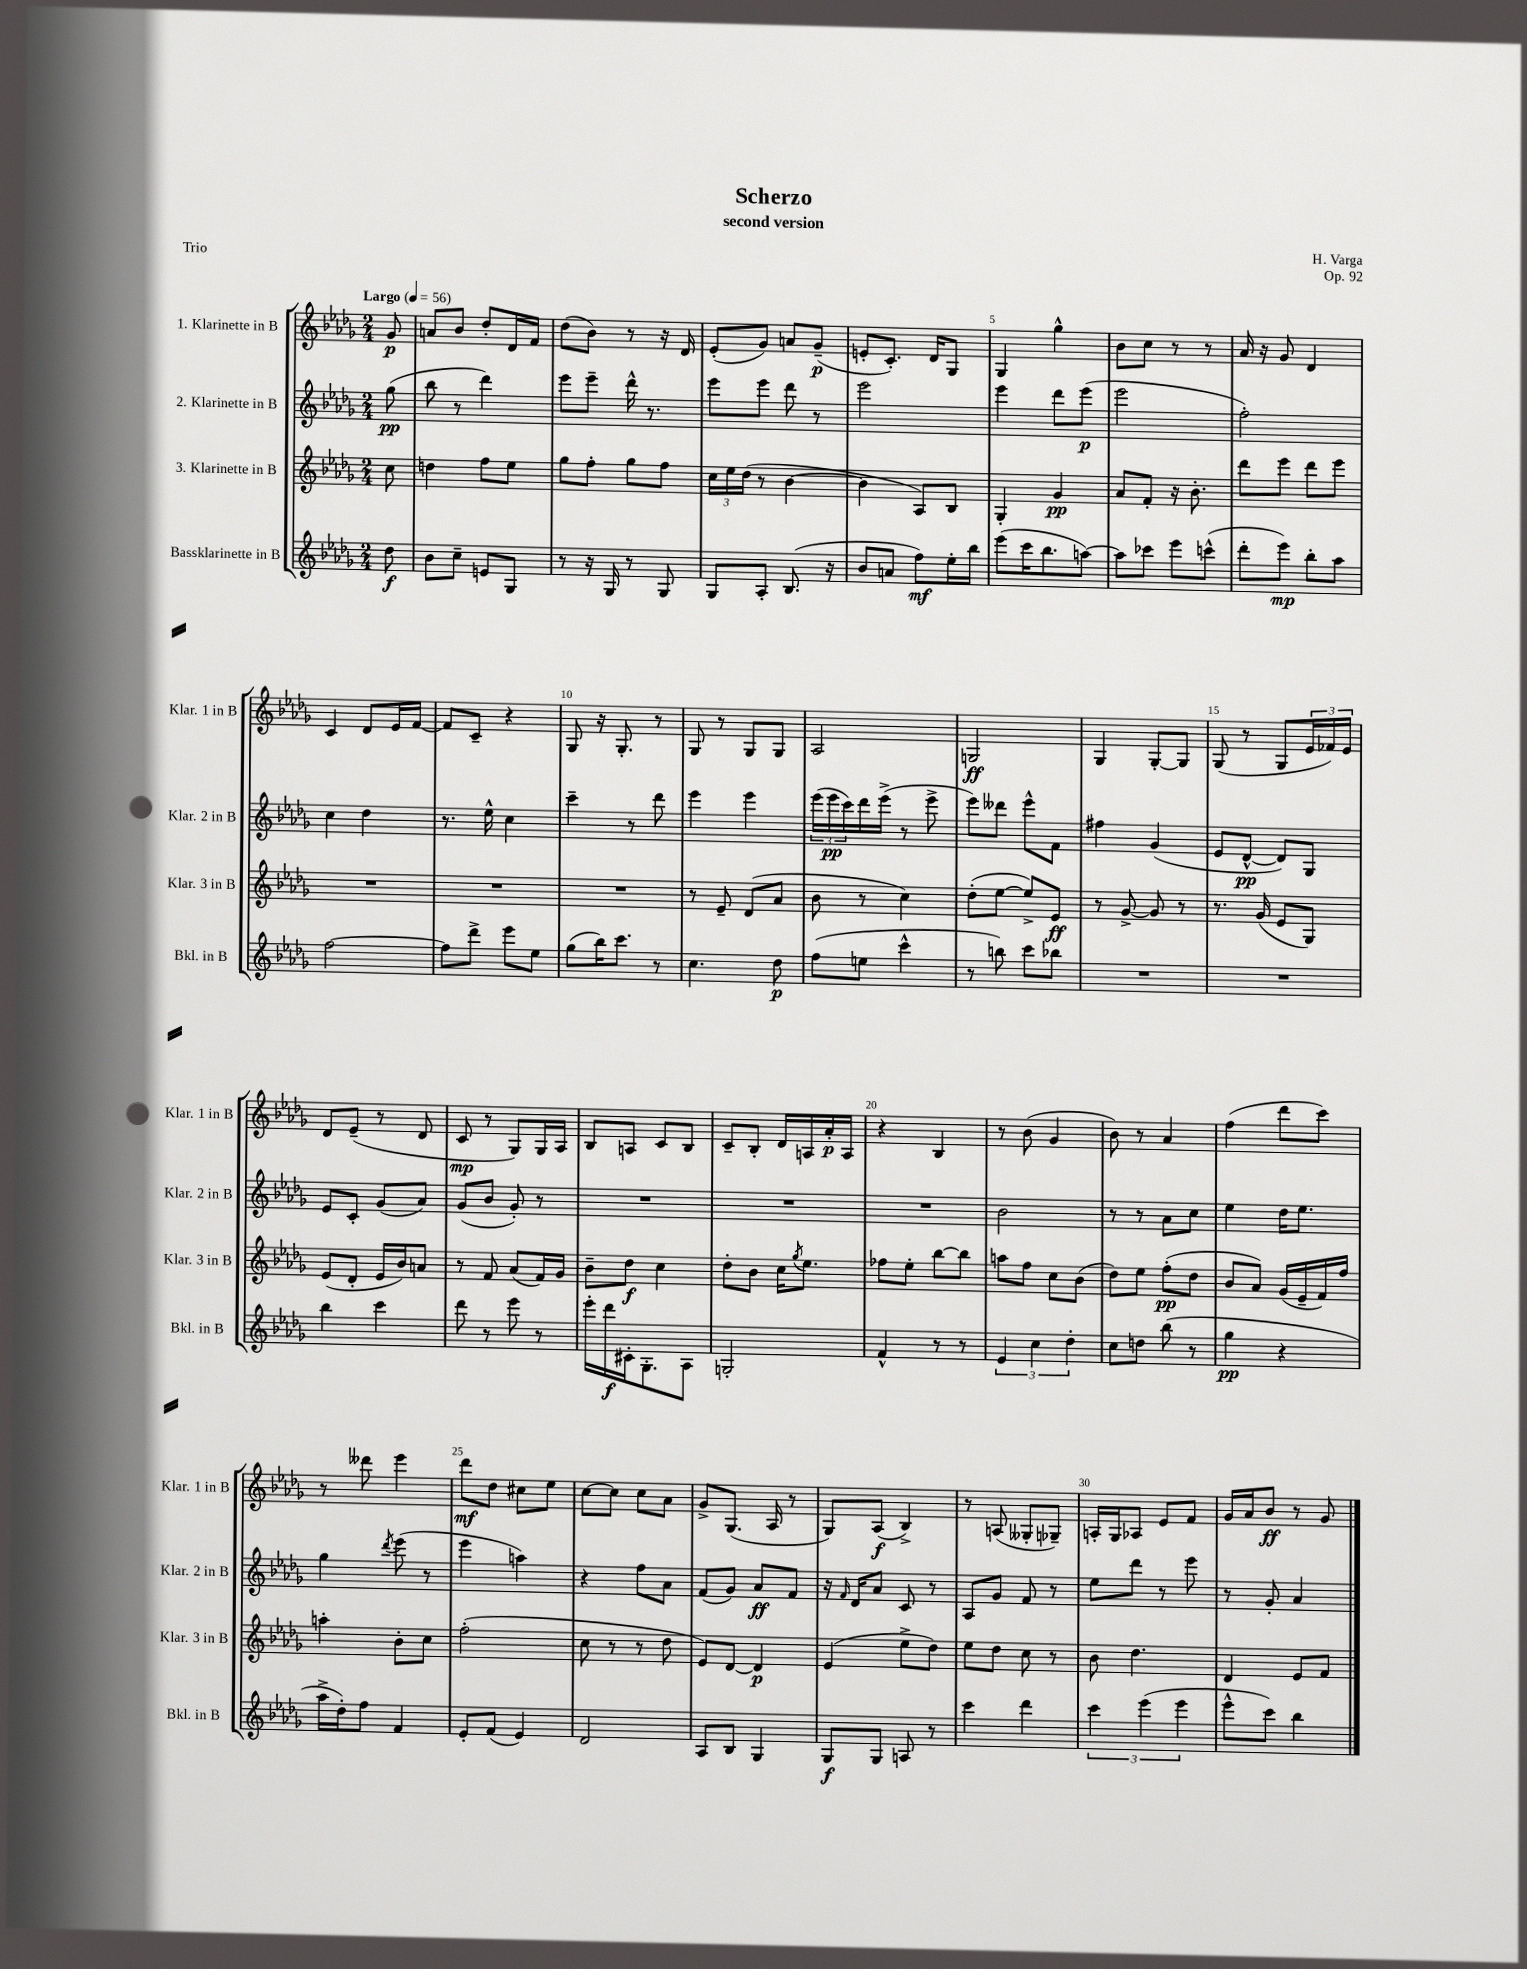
\header { title = "Scherzo" composer = "H. Varga" subtitle = "second version" opus = "Op. 92" piece = "Trio" }
<<
\new StaffGroup <<
\new Staff = "s0" \with { instrumentName = "1. Klarinette in B" shortInstrumentName = "Klar. 1 in B" } {
    \clef treble \key des \major \numericTimeSignature \time 2/4 \partial 8 \tempo "Largo" 4 = 56
    ges'8\p |
    a'8 bes'8 des''8-. des'16 f'16 |
    des''8( bes'8) r8 r16 des'16 |
    ees'8-.( ges'8) a'8 ges'8--\p( |
    e'8-. c'8.-.) des'16 ges8 |
    ges4 ges''4-^ |
    bes'8 c''8 r8 r8 |
    aes'16 r16 ges'8 des'4 |
    c'4 des'8 ees'16 f'16~ |
    f'8 c'8-- r4 |
    ges8 r16 ges8.-. r8 |
    ges8 r8 ges8 ges8 |
    aes2 |
    g2\ff |
    ges4 ges8~-. ges8 |
    ges8( r8 ges8 \tuplet 3/2 { ees'16 fes'16) ees'16 } |
    des'8 ees'8--( r8 des'8 |
    c'8\mp r8 ges8) ges16 aes16 |
    bes8 a8 c'8 bes8 |
    c'8-- bes8-. des'16 a16 aes'16-.\p a16 |
    r4 bes4 |
    r8 bes'8( ges'4 |
    bes'8) r8 aes'4 |
    f''4( des'''8 c'''8) |
    r8 deses'''8 ees'''4 |
    des'''8\mf des''8 cis''8 ees''8 |
    c''8~ c''8 c''8 aes'8 |
    ges'8-> ges8.( aes16 r8 |
    ges8) aes8\f( bes4->) |
    r8 a8( geses8-. ges8--) |
    a16-. ges16 aes8 ees'8 f'8 |
    ges'16 aes'16 bes'8\ff r8 ges'8 \bar "|." |
}
\new Staff = "s1" \with { instrumentName = "2. Klarinette in B" shortInstrumentName = "Klar. 2 in B" } {
    \clef treble \key des \major \numericTimeSignature \time 2/4 \partial 8
    ges''8\pp( |
    bes''8 r8 des'''4) |
    ees'''8 ees'''8-- des'''16-^ r8. |
    ees'''8 ees'''8 des'''8 r8 |
    ees'''2 |
    ees'''4 des'''8 ees'''8\p( |
    ees'''2 |
    f''2-.) |
    c''4 des''4 |
    r8. ees''16-^ c''4 |
    c'''4-- r8 des'''8 |
    ees'''4 ees'''4 |
    \tuplet 3/2 { ees'''16( ees'''16\pp c'''16) } des'''16 ees'''16->( r8 ees'''8-> |
    ees'''8) deses'''8 ees'''8-^ f'8 |
    fis''4 ges'4( |
    ees'8 des'8~-^\pp des'8) ges8 |
    ees'8 c'8-. ges'8( aes'8) |
    ges'8( bes'8 ges'8-.) r8 |
    R2 |
    R2 |
    R2 |
    bes'2 |
    r8 r8 aes'8 c''8 |
    ees''4 des''16 ees''8. |
    ges''4 \acciaccatura { des'''8 } ees'''8( r8 |
    ees'''4 a''4) |
    r4 f''8 aes'8 |
    f'8( ges'8) aes'8\ff f'8 |
    r16 \grace { f'16 } des'16 aes'8 c'8 r8 |
    aes8 ges'8 f'8 r8 |
    ees''8 des'''8 r8 ees'''8 |
    r8 ges'8-. aes'4 \bar "|." |
}
\new Staff = "s2" \with { instrumentName = "3. Klarinette in B" shortInstrumentName = "Klar. 3 in B" } {
    \clef treble \key des \major \numericTimeSignature \time 2/4 \partial 8
    c''8 |
    d''4 f''8 ees''8 |
    ges''8 f''8-. ges''8 f''8 |
    \tuplet 3/2 { c''16 ees''16 des''16( } r8 bes'4~ |
    bes'4 aes8) bes8 |
    ges4-. ges'4\pp |
    aes'8 f'8-. r16 bes'8.-. |
    des'''8 ees'''8 des'''8 ees'''8 |
    R2 |
    R2 |
    R2 |
    r8 ees'8-- des'8( aes'8 |
    bes'8 r8 c''4) |
    des''8-.( ees''8~ ees''8->) ees'8\ff |
    r8 ges'8~-> ges'8 r8 |
    r8. ges'16( ees'8 ges8) |
    ees'8( des'8-. ees'16 bes'16) a'8 |
    r8 f'8 aes'8( f'16) ges'16 |
    bes'8-- des''8\f c''4 |
    des''8-. bes'8 c''16 \acciaccatura { ges''8 } ees''8. |
    fes''8 ees''8-. bes''8~ bes''8 |
    a''8 f''8 c''8 bes'8( |
    des''8) ees''8 f''8-.\pp( des''8 |
    bes'8 aes'8) ges'16( ees'16-- f'16) f''16 |
    a''4-. bes'8-. c''8 |
    f''2-.( |
    c''8 r8 r8 des''8 |
    ees'8) des'8~ des'4\p |
    ees'4( ees''8-> des''8) |
    ees''8 des''8 c''8 r8 |
    bes'8 des''4. |
    des'4 ees'8 f'8 \bar "|." |
}
\new Staff = "s3" \with { instrumentName = "Bassklarinette in B" shortInstrumentName = "Bkl. in B" } {
    \clef treble \key des \major \numericTimeSignature \time 2/4 \partial 8
    des''8\f |
    bes'8 c''8-- e'8 ges8 |
    r8 r16 ges16 r8 ges8 |
    ges8 aes8-. bes8.( r16 |
    bes'8 a'8 f''8\mf) ees''16-. bes''16 |
    ees'''8( c'''16 bes''8. a''8~) |
    a''8 ces'''8 ees'''8 c'''8-^( |
    des'''8-. ees'''8\mp) bes''8-. aes''8 |
    f''2~ |
    f''8 des'''8-> ees'''8 ees''8 |
    ges''8( bes''16) c'''8. r8 |
    c''4. des''8\p |
    f''8( e''8 c'''4-^ |
    r8 b''8) c'''8 bes''8 |
    R2 |
    R2 |
    bes''4 c'''4 |
    des'''8 r8 ees'''8 r8 |
    ees'''16-. des'''16\f cis'16-. ges8.-. aes8 |
    g2-. |
    f'4-^ r8 r8 |
    \tuplet 3/2 { ees'4 c''4 des''4-. } |
    c''8 d''8 bes''8( r8 |
    ges''4\pp r4 |
    aes''16-> des''16-.) f''8 f'4 |
    ees'8-. f'8( ees'4) |
    des'2 |
    aes8 bes8 ges4 |
    ges8\f ges8 a8 r8 |
    c'''4 des'''4 |
    \tuplet 3/2 { c'''4 ees'''4( ees'''4 } |
    ees'''8-^ c'''8) bes''4 \bar "|." |
}
>>
>>
\layout { \context { \Score \override BarNumber.break-visibility = ##(#f #t #t) barNumberVisibility = #(every-nth-bar-number-visible 5) } }
